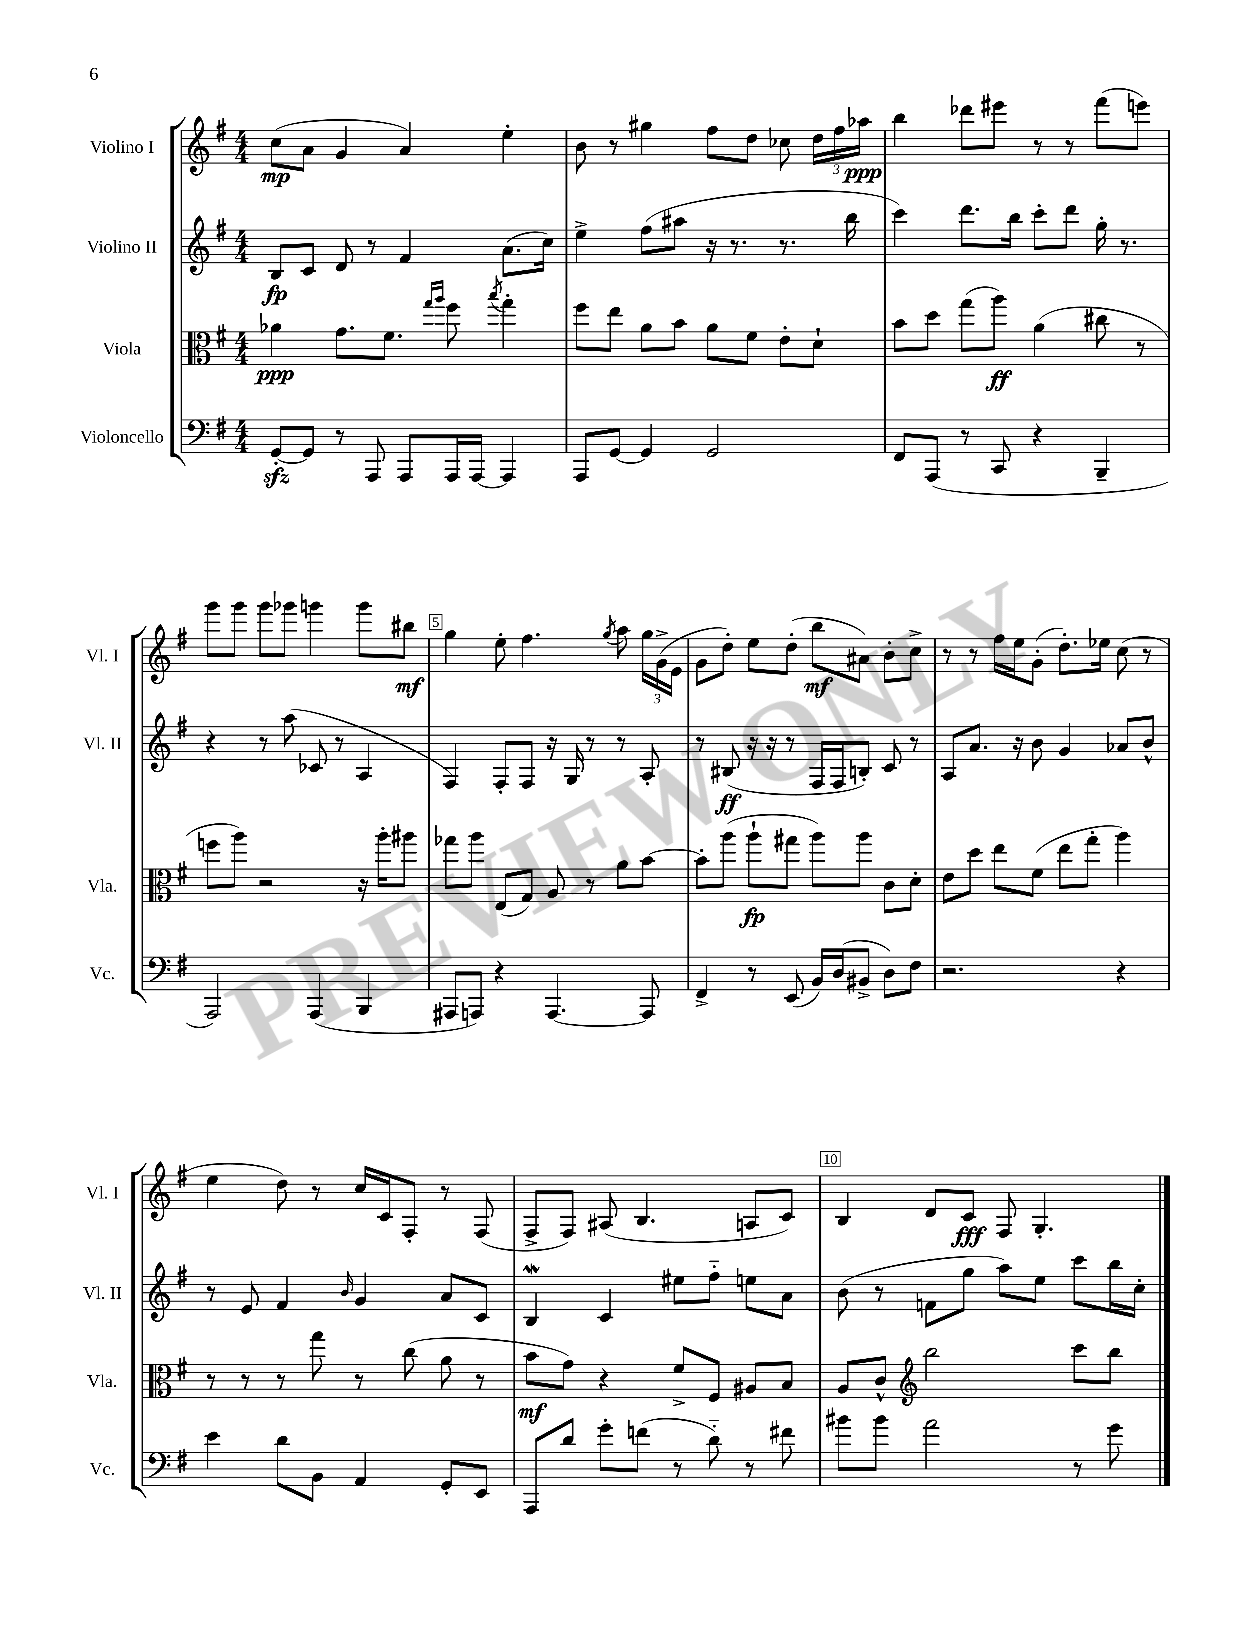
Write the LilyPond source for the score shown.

<<
\new StaffGroup <<
\new Staff = "s0" \with { instrumentName = "Violino I" shortInstrumentName = "Vl. I" } {
    \clef treble \key g \major \numericTimeSignature \time 4/4
    \autoBeamOff c''8[\mp( a'8] g'4 a'4) e''4-. |
    b'8 r8 gis''4 fis''8[ d''8] ces''8 \tuplet 3/2 { d''16[ fis''16 aes''16]\ppp } |
    b''4 des'''8[ eis'''8] r8 r8 fis'''8[( e'''8]) |
    g'''8[ g'''8] g'''8[ ges'''8] g'''4 g'''8[ bis''8]\mf |
    g''4 e''8-. fis''4. \acciaccatura { g''8 } a''8 \tuplet 3/2 { g''16[ g'16->( e'16] } |
    g'8[ d''8]-.) e''8[ d''8]-.( b''8[\mf ais'8]) b'8[-. c''8]-> |
    r8 r8 fis''16[ e''16 g'8]-.( d''8.[-.) ees''16] c''8( r8 |
    e''4 d''8) r8 c''16[ c'16 fis8]-. r8 fis8( |
    fis8[-> fis8]) ais8( b4. a8[ c'8]) |
    b4 d'8[ c'8]\fff fis8 g4.-. \bar "|." |
}
\new Staff = "s1" \with { instrumentName = "Violino II" shortInstrumentName = "Vl. II" } {
    \clef treble \key g \major \numericTimeSignature \time 4/4
    \autoBeamOff b8[\fp c'8] d'8 r8 fis'4 a'8.[( c''16]) |
    e''4-> fis''8[( ais''8] r16 r8. r8. b''16 |
    c'''4) d'''8.[ b''16] c'''8[-. d'''8] g''16-. r8. |
    r4 r8 a''8( ces'8 r8 a4 |
    fis4) fis8[-. fis8] r16 g16 r8 r8 a8-. |
    r8 bis8\ff( r16 r16 r8 fis16[ fis16 b8]-.) c'8 r8 |
    a8[ a'8.] r16 b'8 g'4 aes'8[ b'8]-^ |
    r8 e'8 fis'4 \grace { b'16 } g'4 a'8[ c'8] |
    b4\mordent c'4 eis''8[ fis''8]-_ e''8[ a'8] |
    b'8( r8 f'8[ g''8] a''8[) e''8] c'''8[ b''16 c''16]-. \bar "|." |
}
\new Staff = "s2" \with { instrumentName = "Viola" shortInstrumentName = "Vla." } {
    \clef alto \key g \major \numericTimeSignature \time 4/4
    \autoBeamOff aes'4\ppp g'8.[ fis'8.] \grace { g''16[ a''16] } fis''8 \acciaccatura { b''8 } g''4-. |
    fis''8[ e''8] a'8[ b'8] a'8[ fis'8] e'8[-. d'8]-! |
    b'8[ d''8] g''8[( a''8]\ff) a'4( cis''8 r8 |
    f''8[ a''8]) r2 r16 a''16[-. ais''8] |
    ges''8[ a''8] e8[( g8]) a8 r8 a'8[ b'8]~ |
    b'8[-. a''8]( a''8[-!\fp gis''8] a''8[) a''8] c'8[ d'8]-. |
    e'8[ d''8] e''8[ fis'8]( e''8[ g''8]-. a''4) |
    r8 r8 r8 g''8 r8 c''8( a'8 r8 |
    b'8[\mf g'8]) r4 fis'8[-> fis8] ais8[ b8] |
    a8[ c'8]-^ \clef treble b''2 c'''8[ b''8] \bar "|." |
}
\new Staff = "s3" \with { instrumentName = "Violoncello" shortInstrumentName = "Vc." } {
    \clef bass \key g \major \numericTimeSignature \time 4/4
    \autoBeamOff g,8[~-.\sfz g,8] r8 a,,8 a,,8[ a,,16 a,,16]~ a,,4 |
    a,,8[ g,8]~ g,4 g,2 |
    fis,8[ a,,8]( r8 c,8 r4 b,,4-- |
    a,,2) a,,4( b,,4 |
    ais,,8[ a,,8]) r4 a,,4.~ a,,8 |
    fis,4-> r8 e,8( b,16[) d16( bis,8]-> d8[) fis8] |
    r2. r4 |
    e'4 d'8[ b,8] a,4 g,8[-. e,8] |
    a,,8[ d'8] g'8[-. f'8]( r8 d'8-_) r8 fis'8 |
    bis'8[ bis'8] a'2 r8 g'8 \bar "|." |
}
>>
>>
\layout { \context { \Score \override BarNumber.break-visibility = ##(#f #t #t) barNumberVisibility = #(every-nth-bar-number-visible 5) \override BarNumber.stencil = #(make-stencil-boxer 0.1 0.3 ly:text-interface::print) } }
